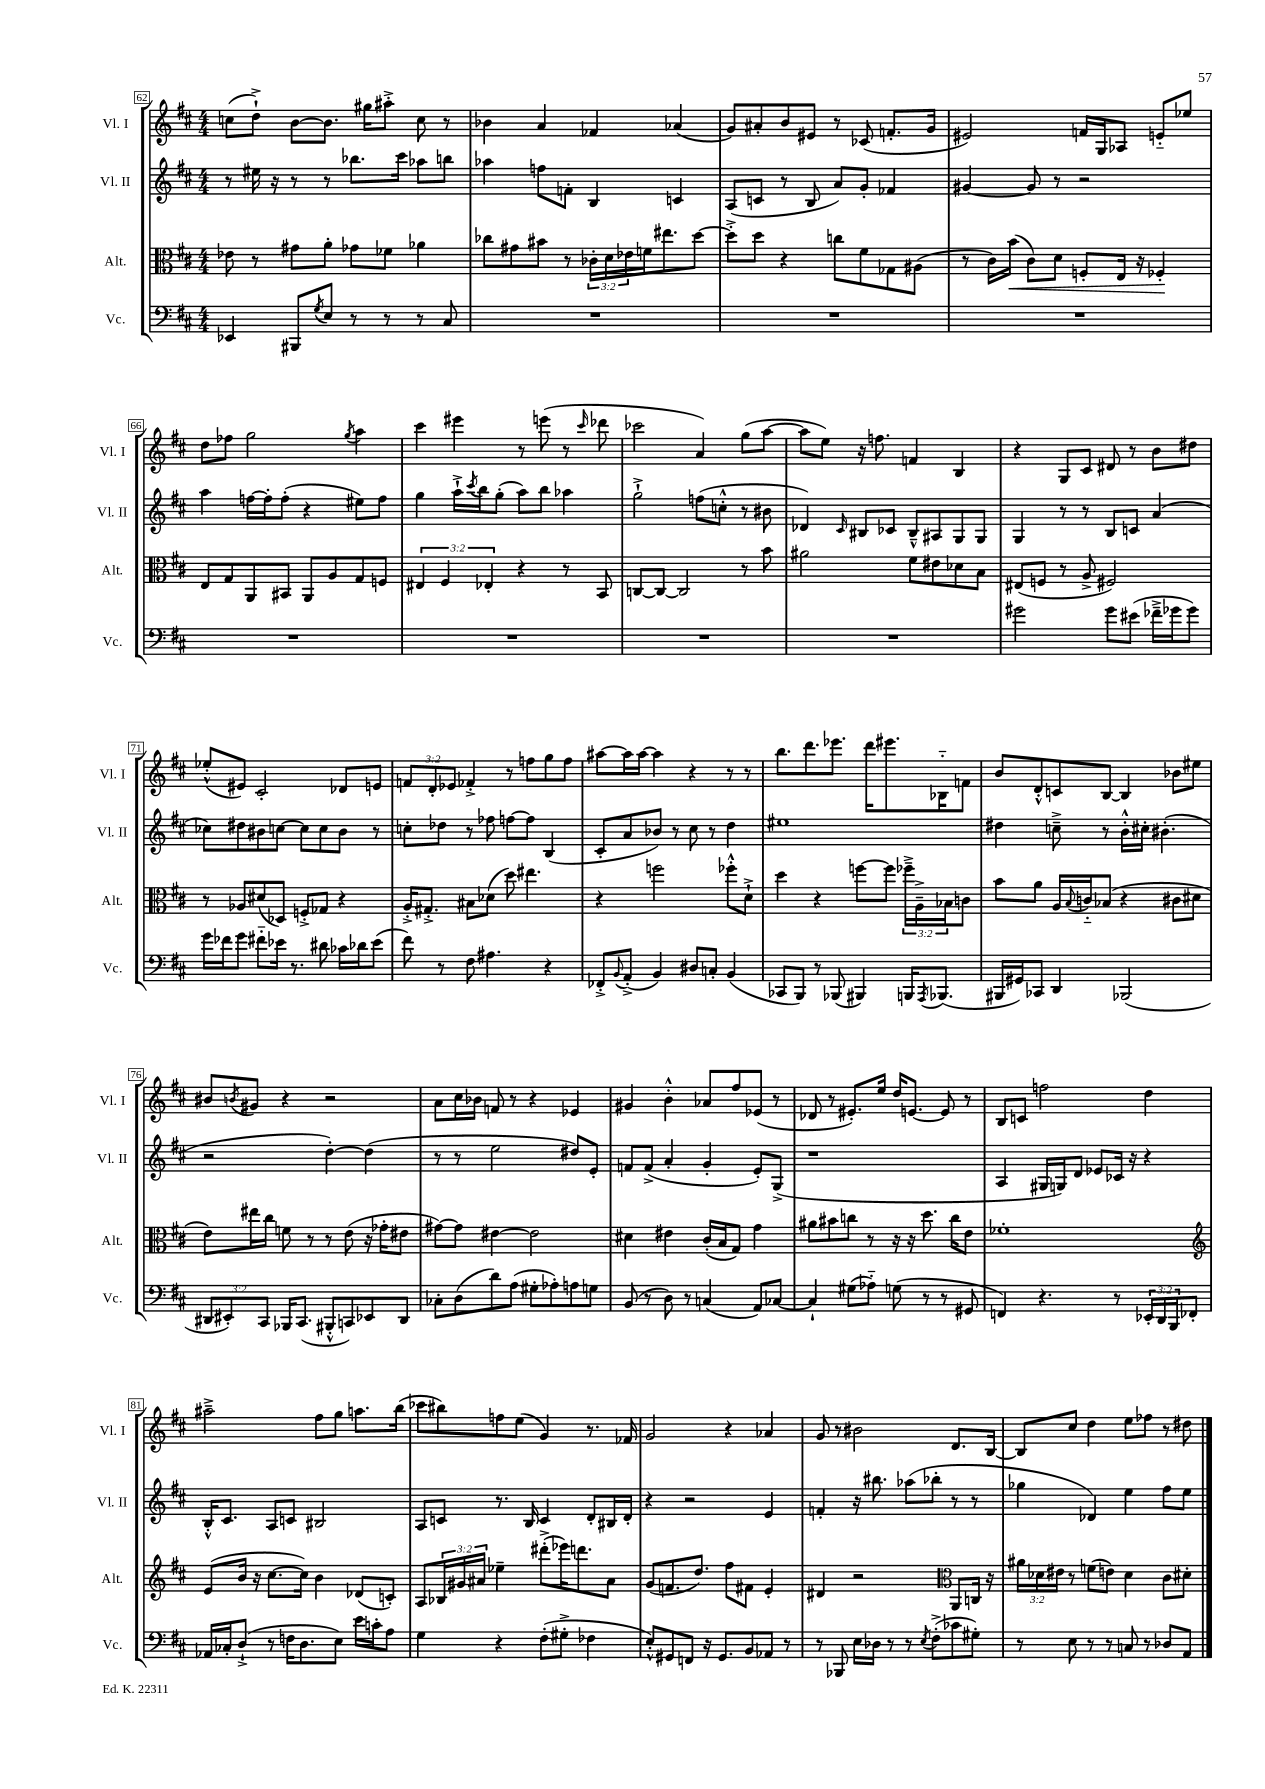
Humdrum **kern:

**kern	**kern	**kern	**kern
*staff4	*staff3	*staff2	*staff1
*clefF4	*clefC3	*clefG2	*clefG2
*k[f#c#]	*k[f#c#]	*k[f#c#]	*k[f#c#]
*M4/4	*M4/4	*M4/4	*M4/4
4EE-	8e-	8r	(8cc
.	8r	16ee#	8dd`^)
.	.	16r	.
8BBB#	8g#	8r	[8b
8qG	.	.	.
8E	8a'	8r	8.b]
8r	8g-	8.bb-	.
.	.	.	16gg#
8r	8f-	.	8aa#'^
.	.	16ccc#	.
8r	4a-	8aa-	8cc
8C#	.	8bb	8r
=	=	=	=
1r	8cc-	4aa-	4b-
.	8g#	.	.
.	8b#	8ff	4a
.	8r	8f'	.
.	24c-'	4B	4f-
.	24d	.	.
.	24e-	.	.
.	16f	.	.
.	8.ee#	.	.
.	.	4c	(4a-
.	[8dd	.	.
=	=	=	=
1r	8dd'^]	(8A	8g)
.	8dd	8c	8a#'
.	4r	8r	8b
.	.	8B	8e#
.	8cc	8a)	8r
.	8f#	8g'	(8c-
.	8G-	4f-	8.f'
.	(8A#	.	.
.	.	.	16g
=	=	=	=
1r	8r	[4g#	2e#)
.	16c#)	.	.
.	(16b	.	.
.	8c#)	8g#]	.
.	8d	8r	.
.	8F'	2r	16f
.	.	.	16G
.	16E	.	8A-
.	16r	.	.
.	4F-'	.	8e'~
.	.	.	8ee-
=	=	=	=
1r	8E	4aa	8dd
.	8G	.	8ff-
.	8AA	[16ff	2gg
.	.	16ff']	.
.	8BB#	(8ff'	.
.	8AA	4r	.
.	8A	.	.
.	.	.	8qgg
.	8G	8ee#)	4aa
.	8F	8ff	.
=	=	=	=
1r	6E#	4gg	4ccc#
.	6F#	.	.
.	.	16aa`^	4eee#
.	.	8qccc#	.
.	.	16bb	.
.	6E-'	.	.
.	.	(8gg'	.
.	4r	8aa)	8r
.	.	8bb	(8eee
.	8r	4aa-	8r
.	.	.	16qqccc#
.	8BB	.	8ddd-
=	=	=	=
1r	[8C	2gg`^	2ccc-
.	8C_	.	.
.	2C]	.	.
.	.	(8ff	4a)
.	.	8cc'^^	.
.	8r	8r	(8gg
.	8b	8b#	[8aa
=	=	=	=
1r	2a#	4d-)	8aa]
.	.	.	8ee)
.	.	16qqc#	.
.	.	8B#	16r
.	.	.	8.ff
.	.	8c-	.
.	8f#	8B#~^^	4f
.	8e#	8A#	.
.	8d-	8G	4B
.	8B	8G	.
=	=	=	=
2g#	(8E#	4G	4r
.	8F	.	.
.	8r	8r	8G
.	8A^	8r	8c#
8g#	2F#)	8B	8d#
(8e#	.	8c	8r
16f-~^	.	(4a	8b
16g-	.	.	.
8g-)	.	.	8dd#
=	=	=	=
16g	8r	8cc-)	(8ee-'^^
16f-	.	.	.
8g	8A-	8dd#	8e#)
8f#'~	(8d#	8b#	2c#'
16e-	8D-)	[8cc	.
8.r	.	.	.
.	8F'^	8cc]	.
8d#	8G-	8cc	.
16c-	4r	8b#	8d-
16d-	.	.	.
(8e-	.	8r	8e
=	=	=	=
8f#)	16A'^	8cc'	12f
.	8.G#'^	.	.
.	.	.	12d'
8r	.	8dd-	.
.	.	.	12e-
8F#	8B#	8r	4f-'^
4.A#	(8d-	8ff-	.
.	8dd)	[8ff	8r
.	4.ee#	8ff]	8ff
4r	.	(4B	8gg
.	.	.	8ff
=	=	=	=
8FF-'^	4r	8c#'	[8aa#
8qqBB	.	.	.
(8AA'^	.	8a	16aa#]
.	.	.	[16aa#
4BB)	2ff	8b-)	4aa#]
.	.	8r	.
8D#	.	8cc#	4r
8C'	.	8r	.
(4BB	8ff-'^^	4dd	8r
.	8d`^	.	8r
=	=	=	=
8CC-	4dd	1ee#	8.bb
8BBB)	.	.	.
.	.	.	8.ddd
8r	4r	.	.
(8BBB-	.	.	8.eee-
4BBB#)	[8ff	.	.
.	.	.	16ddd
.	8ff]	.	8.eee#
16BBB	24ff-~^	.	.
.	24A~^	.	.
8qAAA	.	.	.
(8.BBB-	.	.	16B-'~
.	24B-	.	.
.	8c	.	8f
=	=	=	=
16BBB#	8b	4dd#	8b
16GG#)	.	.	.
8CC-	8a	.	8d'^^
4DD	16A	8cc~^	8c
.	8qqB	.	.
.	16c'~	.	.
.	(8B-	8r	[8B
(2BBB-	4r	16b'^^	4B]
.	.	16cc#'	.
.	.	(4.b#'	.
.	8c#	.	8b-
.	8d#	.	8ee#
=	=	=	=
12DD#	8e)	2r	8b#
12EE#')	.	.	.
.	.	.	8qb
.	16ee#	.	8g#
12CC#	.	.	.
.	16cc#	.	.
16BBB-	8f	.	4r
(8.CC#	.	.	.
.	8r	.	.
8BBB#'^^	8r	[4dd')	2r
8CC)	(8e	.	.
8EE-	16r	(4dd]	.
.	16g-'	.	.
8DD#	8e#	.	.
=	=	=	=
8C-'	[8g#)	8r	8a
(8D	8g#]	8r	16cc#
.	.	.	16b-
8d)	[4e#	2ee	8f
(8A	.	.	8r
8G#'	2e#]	.	4r
8A-')	.	.	.
8A	.	8dd#)	4e-
8G	.	8e'	.
=	=	=	=
(8BB	4d#	8f	4g#
8r	.	(8f^	.
8D)	4e#	4a'	4b'^^
8r	.	.	.
(4C	(16c#'	4g'	8a-
.	16B	.	.
.	8G)	.	8ff#
8AA)	4g	8e')	(8e-
[8C-	.	(8G^	8r
=	=	=	=
4C-`]	8a#	1r	8d-
.	8b#	.	8r
(8G#	8cc	.	8.e#')
8A-'~)	8r	.	.
.	.	.	16ee
(8G	16r	.	16dd
.	16r	.	[8.e
8r	8.dd	.	.
8r	.	.	8e]
.	16cc	.	.
8GG#	8e	.	8r
=	=	=	=
4FF)	1f-'	4A	8B
.	.	.	8c
4.r	.	16G#	2ff
.	.	16G)	.
.	.	8d	.
.	.	8e-	.
8r	.	16c-	.
.	.	16r	.
24EE-'	.	4r	4dd
24DD	.	.	.
24BBB	.	.	.
8FF-'	.	.	.
=	=	=	=
*	*clefG2	*	*
16AA-	(8e	16B'^^	2aa#~^
16C-'	.	8.c#	.
(8D`^	16b	.	.
.	16r	.	.
8r	[8.cc#	8A	.
16F	.	8c	.
8.D	16cc#])	.	.
.	4b	2B#	8ff#
8E)	.	.	8gg
16e	(8d-	.	8.aa
16c'	.	.	.
8A	8c')	.	.
.	.	.	(16bb
=	=	=	=
4G	8A	8A	8ccc-
.	24B-	8c	8bb#)
.	24g#	.	.
.	24a#	.	.
4r	4ee-~	8.r	8ff
.	.	.	(8ee
.	.	16B	.
(8F#'	(8ddd#'^	4c	4g)
8G#'^	16eee-)	.	.
.	8.ddd	.	.
4F-	.	8d'	8.r
.	8a#	16B#	.
.	.	16d'	16f-
=	=	=	=
8E'^^)	(8g	4r	2g
8GG#	8.f	.	.
8FF	.	2r	.
.	8.dd)	.	.
16r	.	.	.
8.GG#	.	.	.
.	8ff#	.	4r
8BB	8f#	.	.
8AA-	4e'	4e	4a-
8r	.	.	.
=	=	=	=
8r	4d#	4f'	8g
8BBB-	.	.	8r
16E	2r	16r	2b#
16D-	.	8.bb#	.
8r	.	.	.
8r	.	(8aa-	.
8qE	.	.	.
(8F#'^	.	8bb-'	.
*	*clefC3	*	*
8c-	8AA	8r	8.d
8G#')	16C	8r	.
.	16r	.	[16B
=	=	=	=
8r	24a#	4gg-	8B]
.	24d-	.	.
.	24e#	.	.
8E	8r	.	8cc#
8r	(8f	4d-)	4dd
8r	8e)	.	.
8C	4d-	4ee	8ee
8r	.	.	8ff-
8D-	8c#	8ff#	8r
8AA	8d#'	8ee	8dd#
==	==	==	==
*-	*-	*-	*-
